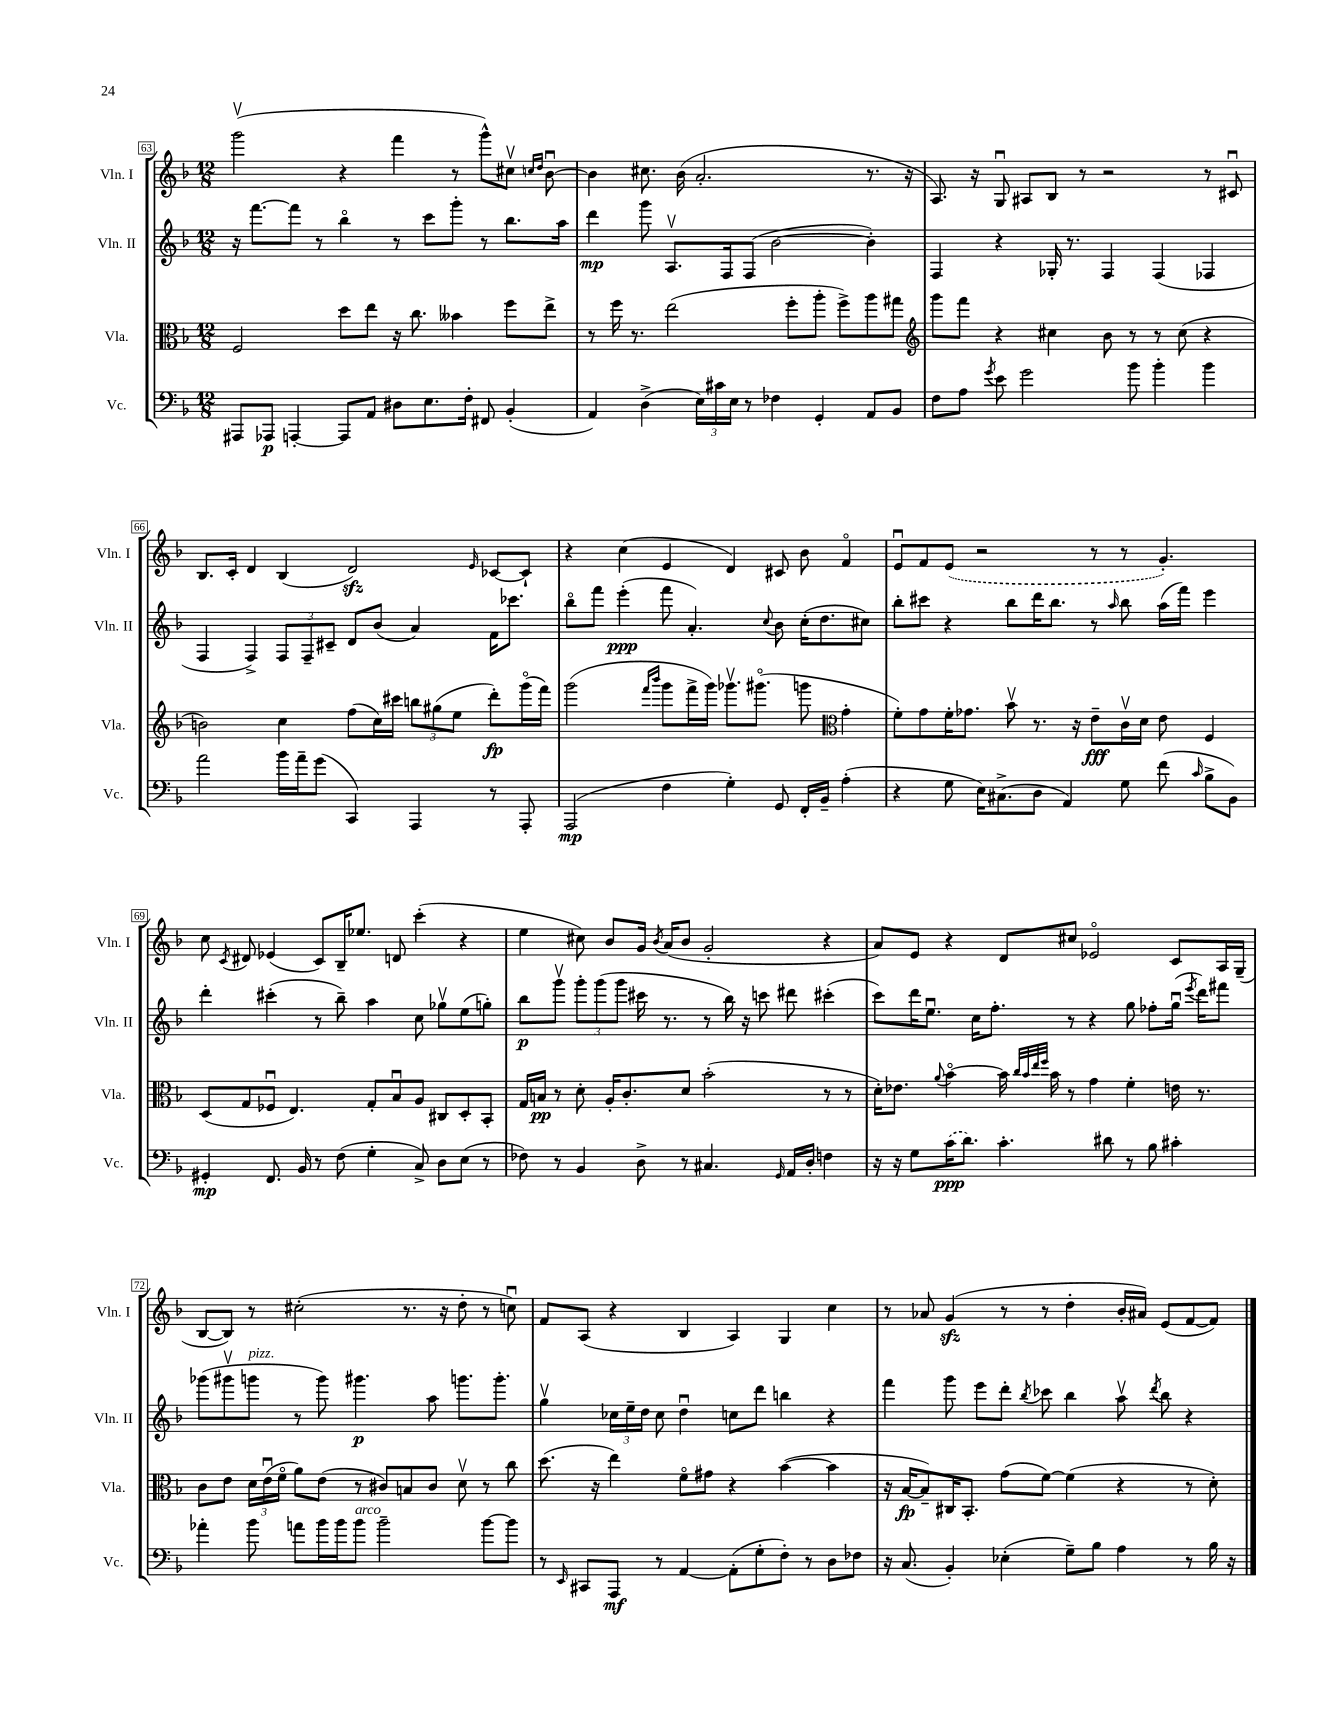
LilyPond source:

<<
\new StaffGroup <<
\new Staff = "s0" \with { instrumentName = "Vln. I" shortInstrumentName = "Vln. I" } {
    \clef treble \key f \major \numericTimeSignature \time 12/8
    \autoBeamOff g'''2\upbow( r4 f'''4 r8 g'''8[-^) cis''8]\upbow \grace { c''16[ d''16] } bes'8~\downbow |
    bes'4 cis''8. bes'16( a'2.-. r8. r16 |
    a8.) r16 g8\downbow ais8[ bes8] r8 r2 r8 cis'8\downbow |
    bes8.[ c'16]-. d'4 bes4( d'2\sfz) \grace { e'16 } ces'8[~ ces'8]-! |
    r4 c''4( e'4 d'4) cis'8 bes'8 f'4\flageolet |
    e'8[\downbow f'8 \once \slurDashed e'8]( r2 r8 r8 g'4.-.) |
    c''8 \acciaccatura { c'8 } dis'8 ees'4( c'8[) bes16-- ees''8.] d'8 c'''4-.( r4 |
    e''4 cis''8) bes'8[ g'16] \acciaccatura { bes'8 } a'16[( bes'8] g'2-. r4 |
    a'8[) e'8] r4 d'8[ cis''8] ees'2\flageolet c'8[ a16 g16]--( |
    bes8[~ bes8]) r8 cis''2-.( r8. r16 d''8-. r8 c''8\downbow) |
    f'8[ a8]( r4 bes4 a4) g4 c''4 |
    r8 aes'8 g'4\sfz( r8 r8 d''4-. bes'16[-. ais'16]) e'8[( f'8~ f'8]) \bar "|." |
}
\new Staff = "s1" \with { instrumentName = "Vln. II" shortInstrumentName = "Vln. II" } {
    \clef treble \key f \major \numericTimeSignature \time 12/8
    \autoBeamOff r16 f'''8.[~ f'''8] r8 bes''4\flageolet r8 c'''8[ g'''8]-. r8 bes''8.[ a''16] |
    d'''4\mp g'''8 a8.[\upbow f16 f8]( bes'2~ bes'4-.) |
    f4 r4 ges16-. r8. f4 f4( fes4 |
    f4 f4->) \tuplet 3/2 { f8[ f8-- cis'8]-- } d'8[ bes'8]( a'4) f'16[ ces'''8.] |
    bes''8[\flageolet f'''8] e'''4-.\ppp( f'''8 a'4.-.) \appoggiatura { c''8 } bes'8 c''16[-.( d''8. cis''8]) |
    bes''8[-. cis'''8] r4 bes''8[ d'''16 bes''8.] r8 \grace { a''16 } bes''8 a''16[( f'''16]) e'''4 |
    d'''4-. cis'''4-.( r8 bes''8--) a''4 c''8 ges''8[\upbow e''8( g''8]-.) |
    bes''8[\p g'''8]\upbow \tuplet 3/2 { g'''8[-. g'''8( g'''8] } cis'''16 r8. r8 bes''16) r16 c'''8 dis'''8 cis'''4-.( |
    c'''8[) d'''16 e''8.]\downbow c''16[ f''8.]-. r8 r4 g''8 fes''8[-. g''16]\downbow( \acciaccatura { e'''8 } d'''16[) fis'''8] |
    ges'''8[( gis'''8\upbow g'''8]^\markup { \italic "pizz." } r8 g'''8) gis'''4.\p a''8 g'''8.[ g'''8.]-. |
    g''4\upbow \tuplet 3/2 { ces''16[ e''16-- d''16] } ces''8 d''4\downbow c''8[ d'''8] b''4 r4 |
    f'''4 g'''8 e'''8[ d'''8]-. \acciaccatura { bes''8 } ces'''8 bes''4 a''8\upbow \acciaccatura { d'''8 } bes''8 r4 \bar "|." |
}
\new Staff = "s2" \with { instrumentName = "Vla." shortInstrumentName = "Vla." } {
    \clef alto \key f \major \numericTimeSignature \time 12/8
    \autoBeamOff f2 d''8[ e''8] r16 c''8. beses'4 f''8[ e''8]-> |
    r8 f''16 r8. e''2( f''8[-. a''8]-. f''8[->) a''8 gis''8] |
    \clef treble g'''8[ f'''8] r4 cis''4 bes'8 r8 r8 cis''8( r4 |
    b'2) c''4 f''8[( c''16) cis'''16] \tuplet 3/2 { b''8[ gis''8( e''8] } d'''8[-.\fp) g'''16\flageolet( f'''16]) |
    g'''2( \grace { f'''16[ bes'''16] } g'''8[ f'''16-> g'''16]) ges'''8.[\upbow gis'''8.]\flageolet( g'''8 \clef alto g'4-. |
    f'8[-.) g'8 f'16-. ges'8.] bes'8\upbow r8. r16 e'8[--\fff c'16\upbow d'16] e'8 f4 |
    d8[( g8 fes8]\downbow e4.) g8[-. bes8\downbow a8] cis8[ d8-. bes,8]-. |
    g16[ b16]\pp r8 d'8-. a16[-. c'8.-. d'8] bes'2-.( r8 r8 |
    d'16[-.) ees'8.] \appoggiatura { a'8 } bes'4~\flageolet bes'16 \grace { c''32[ bes'32 e''32 f''32] } bes'16 r8 g'4 f'4-. e'16 r8. |
    c'8[ e'8] \tuplet 3/2 { d'16[ e'16\downbow( f'16]\flageolet } a'8[) e'8]( r8 cis'8[) b8 cis'8] d'8\upbow r8 c''8 |
    d''8.( r16 e''4) f'8[\flageolet gis'8] r4 bes'4~( bes'4 |
    r16 bes16[~\fp bes8--) cis16 bes,8.]-. g'8[( f'8]~) f'4( r4 r8 d'8-.) \bar "|." |
}
\new Staff = "s3" \with { instrumentName = "Vc." shortInstrumentName = "Vc." } {
    \clef bass \key f \major \numericTimeSignature \time 12/8
    \autoBeamOff ais,,8[ aes,,8]\p a,,4~-. a,,8[ a,8] dis8[ e8. f16]-. fis,8 bes,4-.( |
    a,4) d4->( \tuplet 3/2 { e16[) cis'16 e16] } r8 fes4 g,4-. a,8[ bes,8] |
    f8[ a8] \acciaccatura { g'8 } e'8 g'2 bes'8 bes'4-. bes'4 |
    a'2 bes'16[ a'16-- g'8]( c,4) a,,4 r8 a,,8-. |
    a,,2\mp( f4 g4-.) g,8 f,16[-. bes,16]-- a4-.( |
    r4 g8 e16[) cis8.->( d8] a,4) g8 f'8( \grace { c'16 } bes8[-> bes,8]) |
    gis,4-.\mp f,8. bes,16 r8 f8( g4-. c8->) d8[ e8]( r8 |
    fes8) r8 bes,4 d8-> r8 cis4. \grace { g,16 } a,16[ d16]-. f4 |
    r16 r16 g8[ \once \slurDashed c'16\ppp( d'8.]) c'4.-. dis'8 r8 bes8 cis'4-. |
    aes'4-. bes'8 a'8[ bes'16 bes'16 bes'8]^\markup { \italic "arco" } bes'2-- bes'8[~ bes'8] |
    r8 \grace { e,16 } cis,8[ a,,8]\mf r8 a,4~ a,8[-.( g8-. f8]-.) r8 d8[ fes8] |
    r16 c8.( bes,4-.) ees4-.( g8[--) bes8] a4 r8 bes16 r16 \bar "|." |
}
>>
>>
\layout { \context { \Score currentBarNumber = #63 \override BarNumber.stencil = #(make-stencil-boxer 0.1 0.3 ly:text-interface::print) } }
